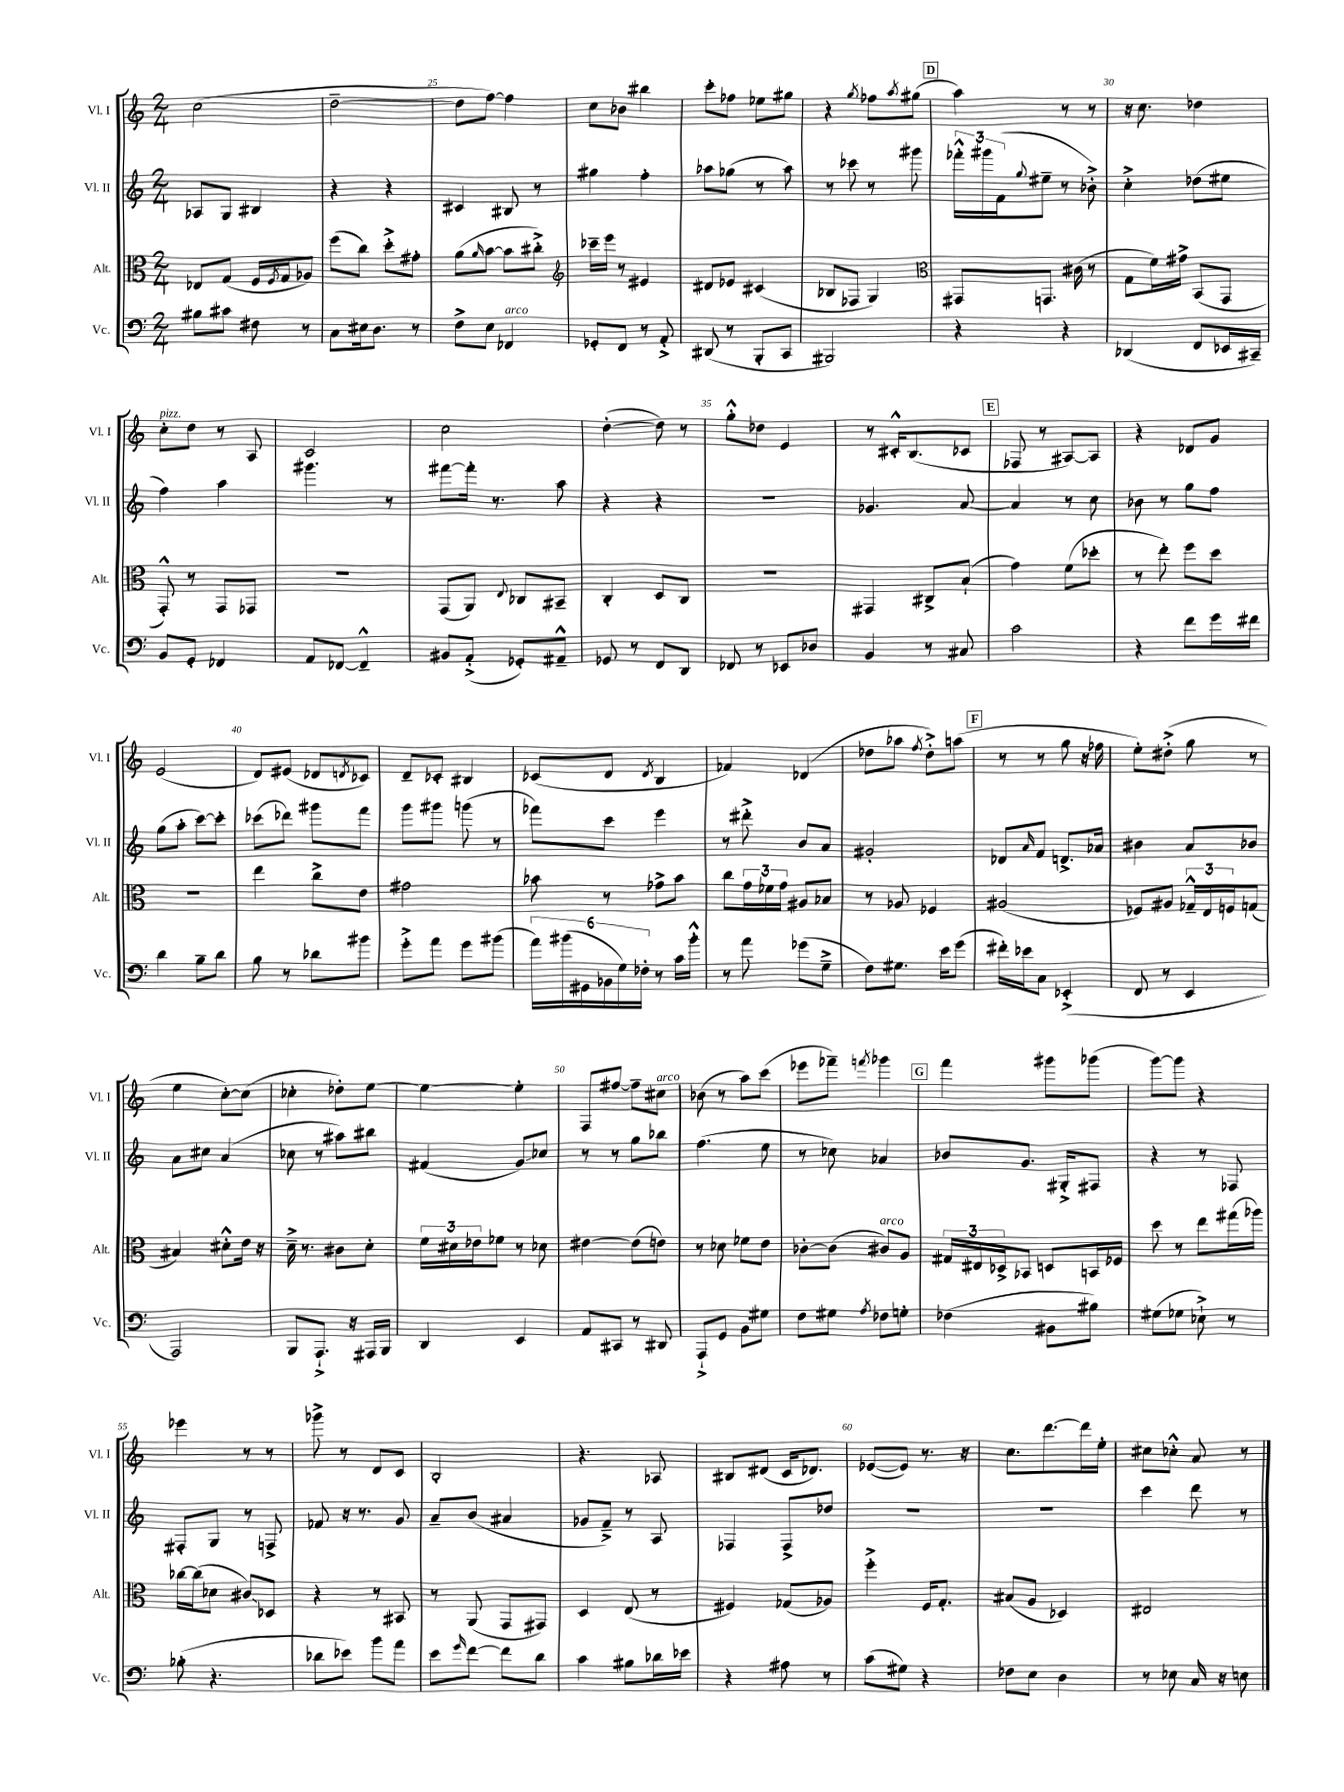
<<
\new StaffGroup <<
\new Staff = "s0" \with { instrumentName = "Vl. I" shortInstrumentName = "Vl. I" } {
    \clef treble \key c \major \numericTimeSignature \time 2/4
    c''2( |
    d''2~-- |
    d''8 f''8~) f''4 |
    c''8 bes'8 bis''4 |
    c'''8-. fes''8 ees''8 gis''8 |
    r4 \acciaccatura { g''8 } fes''8 \acciaccatura { a''8 } gis''8( |
    \mark \markup { \box "D" } a''4) r8 r8 |
    r16 c''8. des''4 |
    c''8-.^\markup { \italic "pizz." } d''8 r8 a8 |
    c'2 |
    c''2 |
    d''4~-.( d''8) r8 |
    g''8-.-^ des''8 e'4 |
    r8 cis'16-.-^ b8.( ces'8 |
    \mark \markup { \box "E" } fes8 r8 ais8~) ais8 |
    r4 des'8 g'8 |
    e'2( |
    d'8) eis'8( des'8 \acciaccatura { d'8 } ces'8) |
    d'8-- ces'8-. bis4 |
    ces'8( d'8 \acciaccatura { d'8 } b4 |
    fes'4) des'4( |
    des''8 aes''8 \acciaccatura { f''8 } des''8-.->) a''8( |
    \mark \markup { \box "F" } r8 r8 g''8 r16 fes''16 |
    e''8-.) dis''8-.->( g''8 r8 |
    e''4 c''8~-.) c''8( |
    ces''4-. des''8-.) e''8~ |
    e''4~ e''4-. |
    f8 fis''8~ \once \override Glissando.style = #'zigzag fis''8--\glissando cis''8^\markup { \italic "arco" } |
    bes'8( r8 a''8) c'''8( |
    ees'''8 fes'''8--) \acciaccatura { f'''8 } ges'''4 |
    \mark \markup { \box "G" } f'''4 gis'''8 ges'''8( |
    g'''8~) g'''8 r4 |
    ees'''4 r8 r8 |
    ges'''8-> r8 d'8 c'8 |
    b2-. |
    r4. aes8 |
    bis8 dis'8( c'16 des'8.) |
    ees'8~( ees'8) r8. r16 |
    c''8. d'''8.~ d'''16 e''16-. |
    cis''8 ces''8-.-^ a'8 r8 \bar "|." |
}
\new Staff = "s1" \with { instrumentName = "Vl. II" shortInstrumentName = "Vl. II" } {
    \clef treble \key c \major \numericTimeSignature \time 2/4
    aes8 g8 bis4 |
    r4 r4 |
    cis'4 bis8 r8 |
    gis''4 f''4-. |
    aes''8 ges''8( r8 aes''8) |
    r8 ces'''8 r8 gis'''8 |
    \mark \markup { \box "D" } \tuplet 3/2 { fes'''16-.-^ gis'''16 f'16( } \appoggiatura { g''8 } eis''8-- r8 bes'8-.->) |
    c''4-.-> des''8( eis''8 |
    f''4) a''4 |
    gis'''4. r8 |
    fis'''8~ fis'''16-. r8. a''8 |
    r4 r4 |
    r2 |
    ges'4. a'8~ |
    \mark \markup { \box "E" } a'4 r8 c''8 |
    bes'8 r8 g''8 f''8 |
    g''8( a''8-. c'''8~) c'''8-. |
    ces'''8( \once \override Glissando.style = #'zigzag des'''8\glissando) gis'''8 f'''8 |
    g'''8 gis'''8 g'''8( r8 |
    fes'''8) c'''8 e'''4 |
    r8 dis'''8-.-> b'8 a'8 |
    gis'2-. |
    \mark \markup { \box "F" } des'8 \grace { a'16 } f'8 d'8.-> aes'16 |
    bis'4 a'8 bes'8 |
    a'8 cis''8 a'4( |
    ces''8 r8 ais''8) bis''8 |
    fis'4( g'8\glissando) ces''8 |
    r8 r8 g''8 bes''8 |
    f''4.( e''8 |
    r8 ces''8) aes'4 |
    \mark \markup { \box "G" } bes'8 g'8. gis16-.-> fis8 |
    r4 r8 fes8 |
    fis8-. g8 r8 f8-> |
    fes'8 r16 r8. g'8 |
    a'8-- b'8( ais'4 |
    ges'8 f'8--->) r8 a8 |
    fes4 fes8-> des''8 |
    R2 |
    R2 |
    c'''4 d'''8 r8 \bar "|." |
}
\new Staff = "s2" \with { instrumentName = "Alt." shortInstrumentName = "Alt." } {
    \clef alto \key c \major \numericTimeSignature \time 2/4
    ees8 g8( f16 \acciaccatura { f8 } g16 aes8) |
    f''8( c''8) d''8-.-> gis'8-. |
    a'8( \grace { a'16 } b'8~ b'8 cis''8-.->) |
    \clef treble ces'''16-- e'''16 r8 eis'4 |
    dis'8 ees'8 cis'4( |
    bes8 fes8 g4) |
    \mark \markup { \box "D" } \clef alto gis,8 g,8. cis'16( r8 |
    g8 f'16) gis'16-> b,8( g,8 |
    g,8-.-^) r8 g,8 ges,8 |
    R2 |
    g,8( a,8) \appoggiatura { e8 } ces8 bis,8-- |
    c4-. d8 c8 |
    r2 |
    gis,4 cis8-> b8-!( |
    \mark \markup { \box "E" } g'4) f'8( des''8-. |
    r8 e''8-.) f''8 d''8 |
    R2 |
    e''4 c''8-> e'8 |
    gis'2 |
    bes'8 r8 ges'8-> bes'8 |
    c''8 \tuplet 3/2 { g'16 fes'16 g'16 } ais8 bes8 |
    r8 aes8 fes4 |
    \mark \markup { \box "F" } ais2( |
    fes8) ais8 \tuplet 3/2 { ges16---^ e16 f16 } g8( |
    bis4) dis'8-.-^ e'16 r16 |
    d'16---> r8. cis'8 d'8-. |
    \tuplet 3/2 { f'16 dis'16 ees'16 } fes'8 r8 des'8 |
    eis'4~ eis'8( e'8) |
    r8 des'8 fes'8 e'8 |
    ces'8~-. ces'8( cis'8^\markup { \italic "arco" }) a8 |
    \mark \markup { \box "G" } \tuplet 3/2 { gis16 eis16 des16-> } bes,8 d8 b,16 fes16 |
    d''8 r8 e''8 gis''16( aes''16) |
    ces''16~ ces''16( des'8 cis'8\glissando) des8 |
    r4 r8 bis,8 |
    r8 a,8( g,8 gis,8) |
    d4 e8( r8 |
    fis4) ges8( aes8) |
    f''4-.-> f16 g8.-. |
    bis8( a8 des4) |
    eis2 \bar "|." |
}
\new Staff = "s3" \with { instrumentName = "Vc." shortInstrumentName = "Vc." } {
    \clef bass \key c \major \numericTimeSignature \time 2/4
    bis8 cis'8 fis8 r8 |
    c8 eis16 d8. r8 |
    f8-> e8 fes,4^\markup { \italic "arco" } |
    ges,8-. f,8 r8 a,8-.-> |
    dis,8( r8 b,,8-. c,8 |
    bis,,2) |
    \mark \markup { \box "D" } r4 r4 |
    des,4( f,8 ees,16 cis,16--) |
    b,8 g,8-. fes,4 |
    a,8 fes,8~ fes,4---^ |
    bis,8 a,8-.->( ges,8-.) ais,8---^ |
    ges,8 r8 f,8 d,8 |
    fes,8 r8 ees,8 des8 |
    b,4 r8 cis8 |
    \mark \markup { \box "E" } c'2 |
    r4 f'8 g'16 fis'16 |
    d'4 b8-- d'8 |
    b8 r8 des'8 bis'8 |
    g'8-.-> a'8 g'8 bis'8( |
    \tuplet 6/4 { a'16) bis'16( gis,16 bes,16 g16) fes16-. } r8 c'16 bis'16-.-^ |
    r8 a'8 ges'8( g8---> |
    f8) gis8. e'16 g'8( |
    \mark \markup { \box "F" } fis'16-.) ees'16 c8 ees,4-.->( |
    f,8 r8 e,4 |
    a,,2) |
    b,,8 a,,8.-!-> r16 ais,,16 b,,16 |
    d,4 e,4 |
    a,8 cis,8 r8 dis,8 |
    a,,8-!-> g,8 b,8 gis8 |
    f8 gis8 \acciaccatura { a8 } fes8 g8-. |
    \mark \markup { \box "G" } fes4( bis,8 bis8) |
    gis8( ges8 ees8-!->) r8 |
    bes8-.( r4. |
    des'8 ees'8) b'8 a'8 |
    e'8 \grace { g'16 } f'8~ f'8 d'8 |
    c'4 bis8 des'16 ees'16 |
    r4 ais8 r8 |
    c'8( gis8) r4 |
    fes8 e8 d4 |
    r8 ees8 c16 r16 e8 \bar "|." |
}
>>
>>
\layout { \context { \Score currentBarNumber = #23 \override BarNumber.break-visibility = ##(#f #t #t) barNumberVisibility = #(every-nth-bar-number-visible 5) } }
